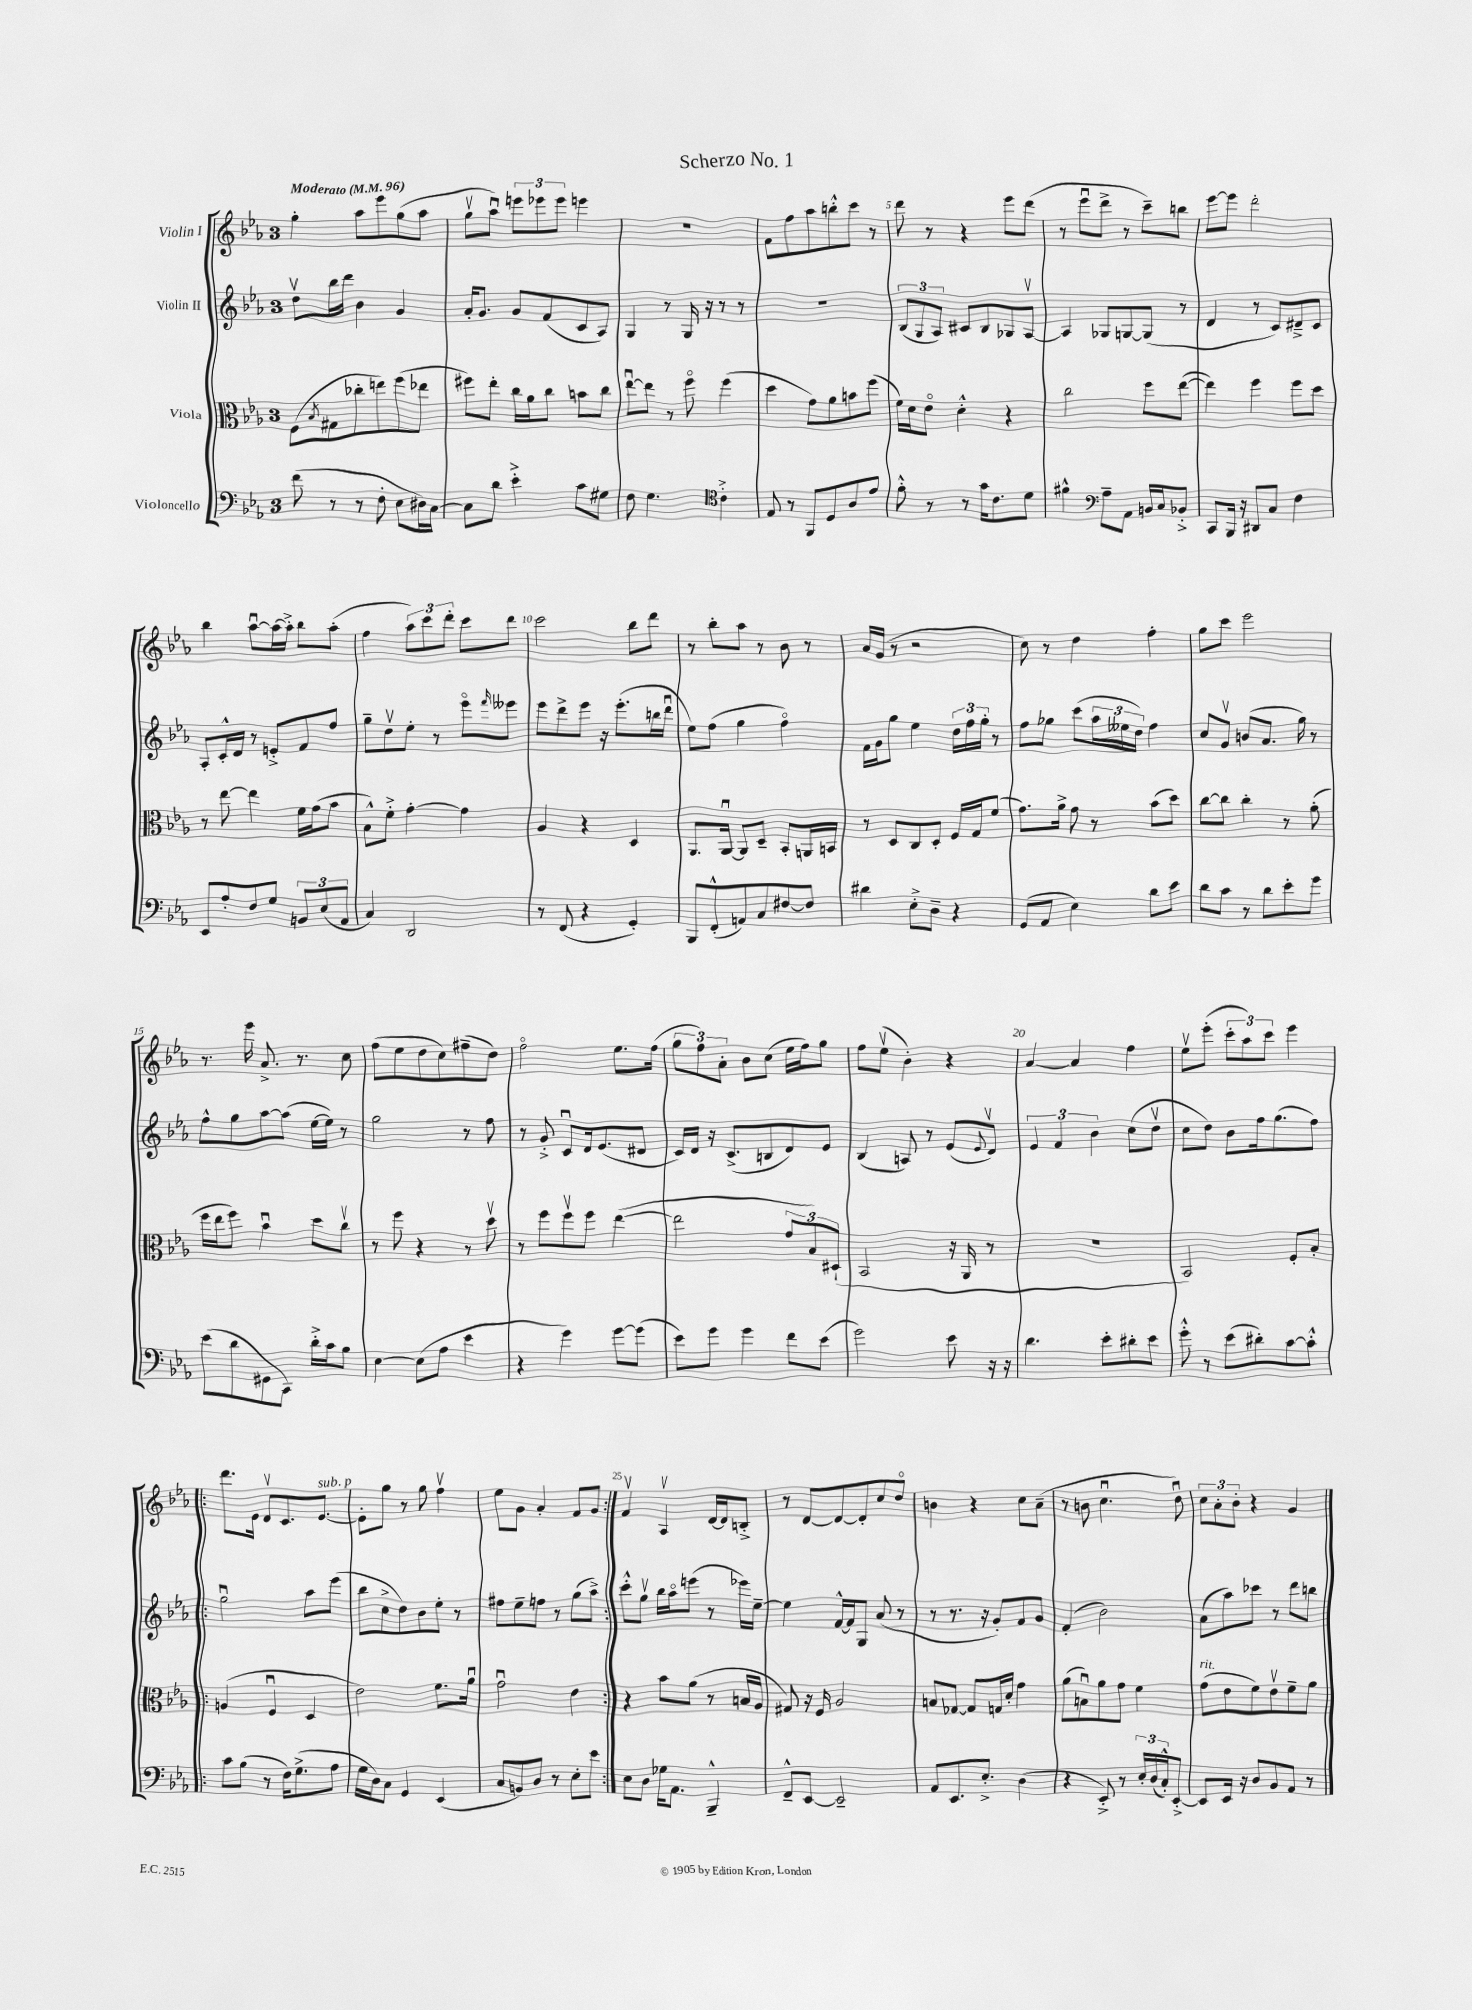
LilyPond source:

\header { title = "Scherzo No. 1" }
<<
\new StaffGroup <<
\new Staff = "s0" \with { instrumentName = "Violin I" } {
    \clef treble \key ees \major \once \override Staff.TimeSignature.style = #'single-digit \time 3/4 \tempo "Moderato" 4 = 96
    g''4-. aes''8 ees'''8 g''8( aes''8 |
    g''8\upbow aes''8\downbow) \tuplet 3/2 { e'''8 ees'''8 ees'''8 } e'''4 |
    R2. |
    f'8 f''8 aes''8 b''8-.-^ c'''8 r8 |
    d'''8 r8 r4 ees'''8 d'''8( |
    r8 ees'''8\downbow d'''8-> r8 c'''8--) b''8 |
    ees'''8~ ees'''8 d'''2-. |
    bes''4 aes''8~\downbow aes''16~ aes''16-.-> bes''8 aes''8-.( |
    f''4 \tuplet 3/2 { aes''8) c'''8 d'''8-. } c'''8 d'''8 |
    c'''2 bes''8 d'''8 |
    r8 bes''8-. aes''8 r8 bes'8 r8 |
    aes'16 g'16( r8 r2 |
    c''8) r8 d''4 f''4-. |
    g''8 c'''8 ees'''2 |
    r8. ees'''16 aes'8.-> r8. c''8 |
    f''8( ees''8 d''8 c''8) fis''8--( d''8) |
    f''2\flageolet ees''8. f''16( |
    \tuplet 3/2 { g''8 f''8) aes'8-. } bes'8 c''8( ees''16 f''16) g''8 |
    f''8 ees''8\upbow( bes'4-.) r4 |
    aes'4~ aes'4 f''4 |
    ees''8\upbow ees'''8-.( \tuplet 3/2 { c'''8-. aes''8) c'''8 } ees'''4 |
    \repeat volta 2 { d'''8. ees'16 d'8\upbow c'8. ees'8.~^\markup { \italic "sub. p" } |
    ees'8-. g''8 r8 g''8 f''4\upbow |
    ees''8 g'8 aes'4-. f'8 g'8 | }
    f'4\upbow aes4\upbow d'16~ d'16 b8-.-> |
    r8 d'8~ d'8~ d'8-. c''8 d''8\flageolet |
    b'4 r4 c''8 aes'8--( |
    r8 b'8 c''4.\downbow d''8\downbow) |
    \tuplet 3/2 { c''8 aes'8-. bes'8-. } r4 g'4 \bar "|." |
}
\new Staff = "s1" \with { instrumentName = "Violin II" } {
    \clef treble \key ees \major \once \override Staff.TimeSignature.style = #'single-digit \time 3/4
    d''8\upbow bes''16 d'''16 bes'4 g'4 |
    aes'16-. g'8. g'8 f'8( c'8 aes8) |
    g4 r8 g16 r16 r8 r8 |
    R2. |
    \tuplet 3/2 { bes8( g8 aes8) } cis'8 bes8 ges8 aes8~\upbow |
    aes4 ges8 g8~ g8( r8 |
    d'4 r8 c'8) dis'8---> c'8 |
    aes8-. c'16-.-^ d'16 r8 e'8-.-> f'8 f''8 |
    g''8-- d''8\upbow ees''8-. r8 ees'''8\flageolet \grace { f'''16 } eeses'''8 |
    ees'''8 d'''8-> ees'''8 r16 ees'''8.-.( b''16 d'''16\downbow |
    ees''8) f''8( g''4 f''4\flageolet) |
    f'16 g'16 g''8 ees''4 \tuplet 3/2 { d''16 f''16 g''16-. } r8 |
    f''8 ges''8 c'''8( \tuplet 3/2 { aes''16 eeses''16 d''16) } f''4 |
    c''8 g'8\upbow b'8( aes'8. g''16) r8 |
    f''8-^ g''8 aes''8~ aes''8( ees''16~ ees''16) r8 |
    g''2 r8 f''8 |
    r8 g'8-.-> c'8\downbow d'16 ees'8.( dis'8 |
    c'16) d'16 r16 c'8.->( b8 d'8) ees'8 |
    bes4( a8) r8 ees'8( \appoggiatura { ees'8 } d'8\upbow) |
    \tuplet 3/2 { ees'4 f'4 bes'4 } c''8( d''8\upbow |
    c''8 d''8) bes'8 f''16 g''8.( f''8) |
    \repeat volta 2 { g''2\downbow aes''8 ees'''8( |
    bes''8 c''8-> d''8) bes'8 ees''8-. r8 |
    fis''8 ees''8-- f''8 r8 g''8( aes''8->) | }
    c'''8-.-^ g''8\upbow bes''16 aes''16\flageolet e'''8( r8 ees'''16) ees''16~-- |
    ees''4 f'16~-^ f'16 g8 aes'8( r8 |
    r8 r8. r16 g'8-.) f'8 g'8 |
    f'4-.( bes'2) |
    aes'8( aes''8) ces'''8 r8 d'''8 b''8 \bar "|." |
}
\new Staff = "s2" \with { instrumentName = "Viola" } {
    \clef alto \key ees \major \once \override Staff.TimeSignature.style = #'single-digit \time 3/4
    f8( \acciaccatura { bes8 } gis8 ces''8-. e''8) f''8( ees''8 |
    fis''8) ees''8-. c''16 aes'16 c''8 b'8 c''8 |
    ees''8~\downbow ees''8 r8 f''8\flageolet f''4( |
    d''4 g'8) aes'8 b'8 f''8( |
    f'16) d'16 ees'8\flageolet d'4-.-^ r4 |
    c''2 f''8 ees''8~( |
    ees''4) f''4 f''8 d''8 |
    r8 ees''8~ ees''4 f'16 g'16( bes'8 |
    bes8-^) f'8-.-> g'4~-. g'4 |
    aes4 r4 d4 |
    aes,8. aes,16~\downbow aes,8 d8-- bes,8-. a,16 b,16 |
    r8 d8 c8 d8-. f16 g16 f'8( |
    g'8.) aes'16-> g'8 r8 bes'8( d''8) |
    c''8~ c''8 c''4-. r8 aes'8-.( |
    f''16 ees''16 f''8) bes'4\downbow d''8 c''8\upbow |
    r8 f''8 r4 r8 d''8\upbow |
    r8 f''8 f''8\upbow f''8 ees''4~( |
    ees''2 \tuplet 3/2 { g'8 bes8) dis8-!( } |
    bes,2 r16 aes,16 r8 |
    R2. |
    bes,2) f8-. bes8-. |
    \repeat volta 2 { a4( f4\downbow d4 |
    ees'2) f'8. aes'16\downbow |
    g'2\downbow ees'4 | }
    r4 bes'8 aes'8( r8 b16 aes16 |
    gis8) r16 f16 aes2 |
    b8 ges8~ ges8 g16 d'16-. g'4 |
    aes'8( b8\downbow) aes'8 g'8 f'4 |
    g'8^\markup { \italic "rit." }( ees'8 f'8) ees'8\upbow f'8-- aes'8 \bar "|." |
}
\new Staff = "s3" \with { instrumentName = "Violoncello" } {
    \clef bass \key ees \major \once \override Staff.TimeSignature.style = #'single-digit \time 3/4
    f'8( r8 r8 f8-. ees8 dis16) c16~ |
    c8 d'8 ees'4-.-> c'8 gis8 |
    f8 g4. \clef tenor c'4-.-> |
    ees8 r8 f,8 d8 aes8 ees'8 |
    f'8-.-^ r8 r8 g'16 c'8. d'8 |
    fis'4-^ \clef bass aes8-- aes,8 b,16 c16 bes,8-.-> |
    c,8 bes,,16 r16 dis,8 c8 f4 |
    ees,8 aes8-. f8 g8 \tuplet 3/2 { b,8 ees8( aes,8 } |
    c4) d,2 |
    r8 f,8( r4 g,4-.) |
    bes,,8 f,8-.-^( a,8) c8 fis8~ fis8 |
    dis'4 ees8-.-> d8-- r4 |
    g,8( aes,8 ees4) d'8 ees'8 |
    d'8 c'8 r8 d'8 ees'8-. g'8 |
    ees'8( d'8 gis,8 c,8) d'16-.-> c'16 bes8 |
    ees4~ ees8( aes8 ees'4 |
    r4 g'4) g'8~ g'8( |
    ees'8) g'8 g'4 f'8 ees'8( |
    g'2) ees'8 r16 r16 |
    d'4. ees'8-. dis'8-. ees'8 |
    g'8-.-^ r8 ees'8( dis'8-.) c'8~ c'8-.-^ |
    \repeat volta 2 { c'8 bes8( r8 f16) g8.->( aes8 |
    g16 d16) c8 g,4 ees,4( |
    c8 b,8) d8 r8 ees8-. ees'8 | }
    ees8 d8 ges16 aes,8. bes,,4---^ |
    f,8---^ ees,8~ ees,2-- |
    aes,8 ees,8. ees8.-.-> d4( |
    r4 ees,8-.->) r8 \tuplet 3/2 { ees16-. d16( c16-.-^) } ees,8~-.-> |
    ees,8 ees,16 r16 d8 bes,8 aes,8 r8 \bar "|." |
}
>>
>>
\layout { \context { \Score \override BarNumber.break-visibility = ##(#f #t #t) barNumberVisibility = #(every-nth-bar-number-visible 5) } }
